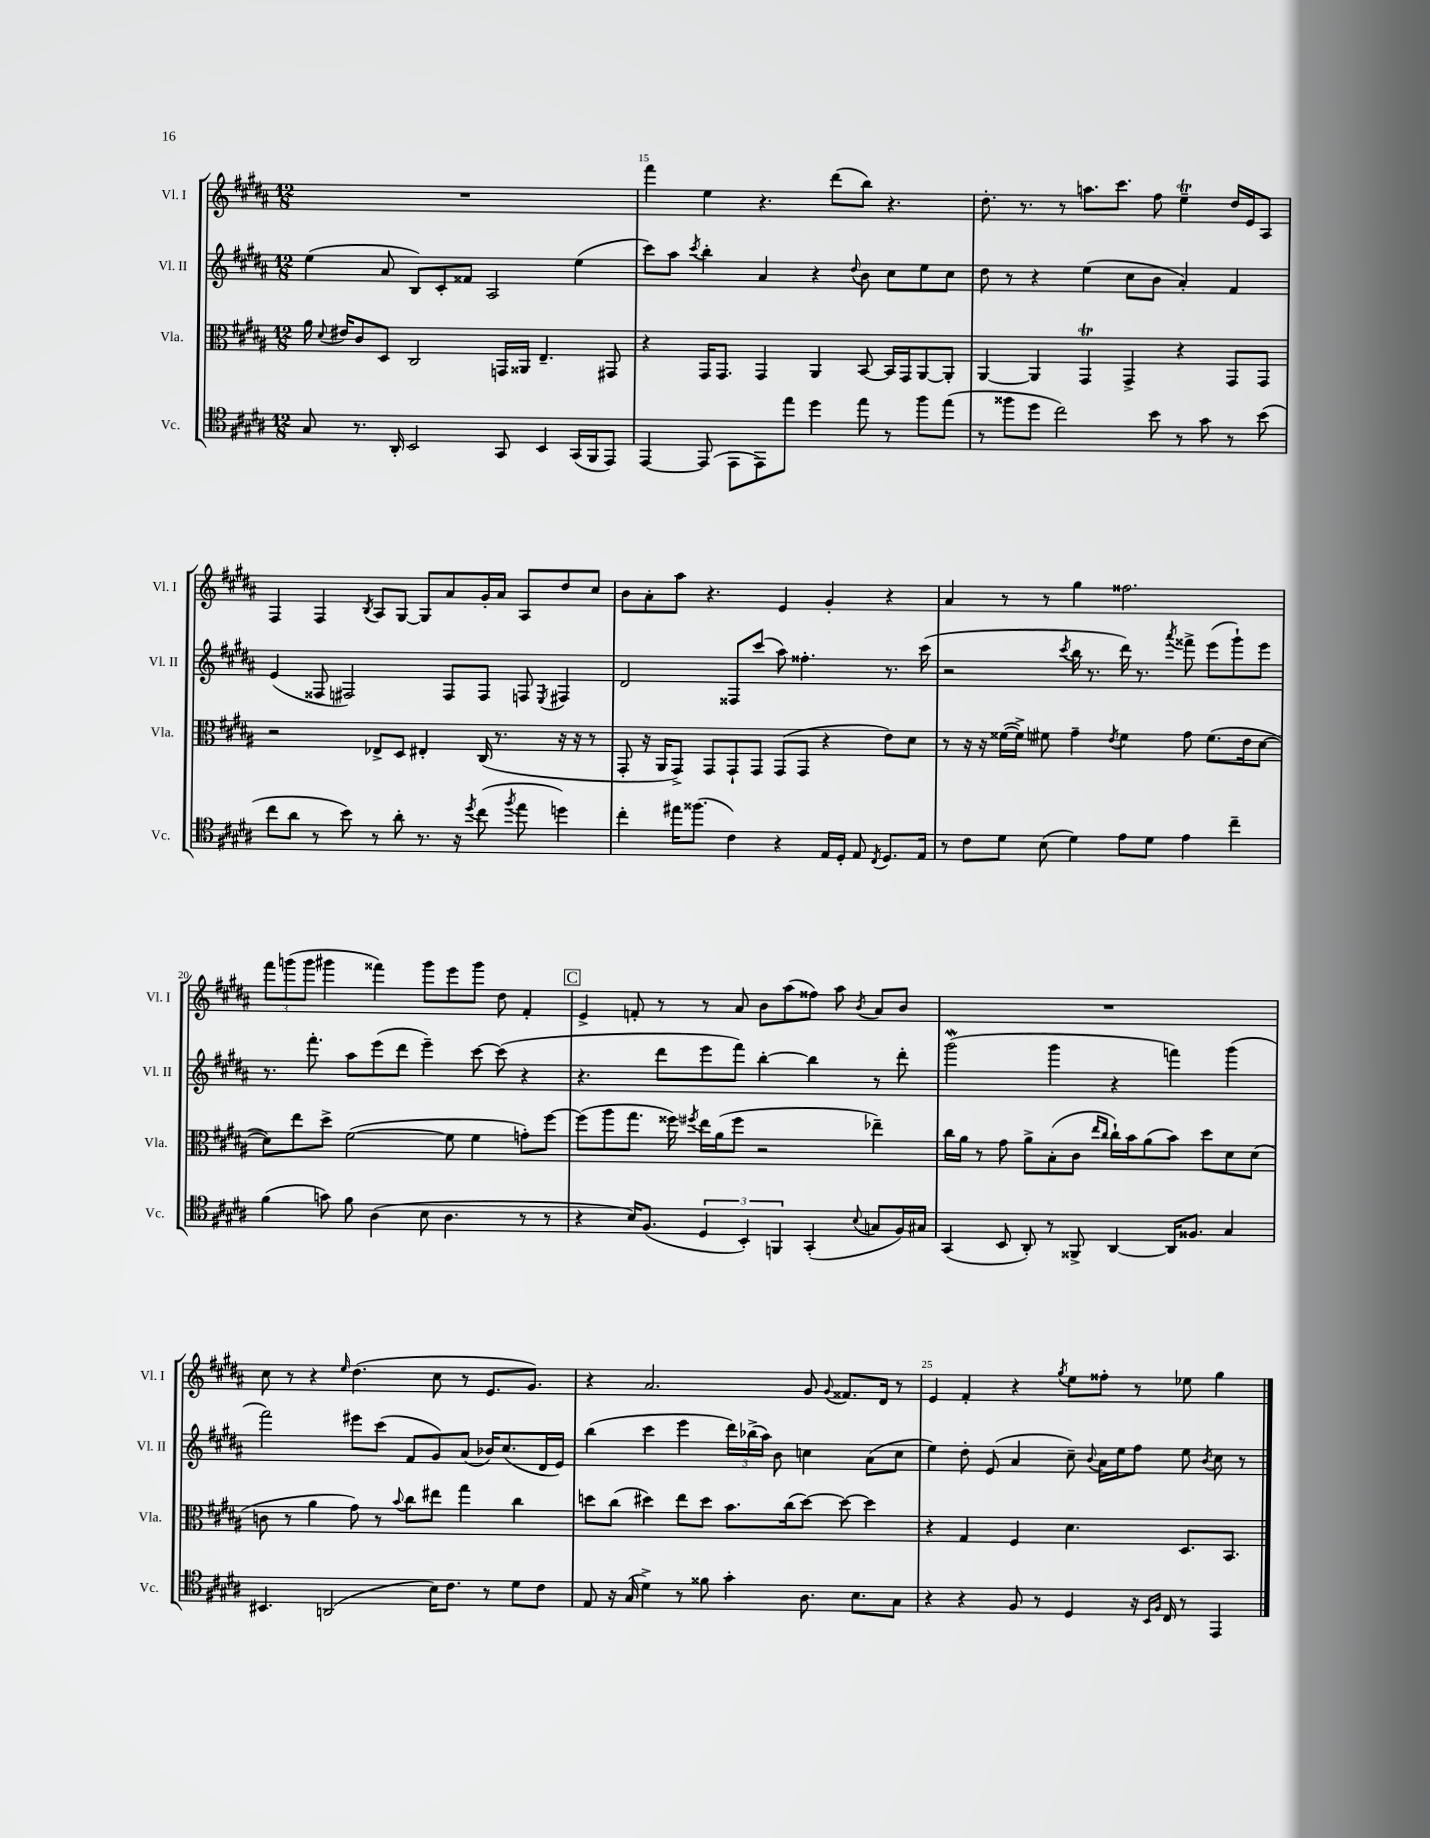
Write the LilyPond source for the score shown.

<<
\new StaffGroup <<
\new Staff = "s0" \with { instrumentName = "Vl. I" shortInstrumentName = "Vl. I" } {
    \clef treble \key b \major \numericTimeSignature \time 12/8
    \autoBeamOff R1. |
    fis'''4 e''4 r4. dis'''8[( b''8]) r4. |
    dis''8.-. r8. r8 a''8.[ cis'''8.] fis''8 e''4--\trill dis''16[ e'16 ais8] |
    fis4 fis4 \acciaccatura { b8 } ais8[ gis8]~ gis8[ ais'8 gis'16-. ais'16] ais8[ dis''8 cis''8] |
    b'8[ ais'8-. ais''8] r4. e'4 gis'4-. r4 |
    ais'4 r8 r8 gis''4 fisis''2. |
    \tuplet 3/2 { fis'''8[ g'''8( g'''8] } gis'''4 fisis'''4) gis'''8[ e'''8 gis'''8] dis''8 fis'4-. |
    \mark \markup { \box "C" } e'4-> f'8-. r8 r8 ais'8 b'8[ ais''8( fisis''8]) ais''8 \acciaccatura { b'8 } ais'8[ b'8] |
    R1. |
    cis''8 r8 r4 \grace { e''16 } dis''4.( cis''8 r8 e'8.[ gis'8.]) |
    r4 ais'2. gis'8 \appoggiatura { gis'8 } fisis'8.[ dis'16] r8 |
    e'4 fis'4-. r4 \acciaccatura { gis''8 } e''8[ fisis''8]-. r8 ees''8 gis''4 \bar "|." |
}
\new Staff = "s1" \with { instrumentName = "Vl. II" shortInstrumentName = "Vl. II" } {
    \clef treble \key b \major \numericTimeSignature \time 12/8
    \autoBeamOff e''4( ais'8 b8[) cis'8-. fisis'8] ais2 e''4( |
    cis'''8[) ais''8] \acciaccatura { cis'''8 } b''4-. ais'4 r4 \appoggiatura { dis''8 } b'8 cis''8[ e''8 cis''8] |
    dis''8 r8 r4 e''4( cis''8[ b'8] ais'4-.) fis'4 |
    e'4( fisis8 fis2) fis8[ fis8] f8 \acciaccatura { e8 } fis4 |
    dis'2 fisis8[ cis'''8]( ais''8) fisis''4.-. r8. cis'''16( |
    r2 \acciaccatura { cis'''8 } b''16 r8. dis'''16) r8. \acciaccatura { ais'''8 } fisis'''8-> e'''8[( gis'''8-!) e'''8] |
    r8. fis'''8.-. ais''8[ e'''8( dis'''8] e'''4--) cis'''8~ cis'''8( r4 |
    \mark \markup { \box "C" } r4. dis'''8[ e'''8 fis'''8]) b''4~-. b''4 r8 dis'''8-. |
    gis'''2\mordent( gis'''4 r4 f'''4) gis'''4( |
    fis'''2) eis'''8[ cis'''8]( fis'8[ gis'8) ais'8]( bes'16[) cis''8.( dis'16 e'16]) |
    b''4( cis'''4 e'''4 \tuplet 3/2 { dis'''16[) bes''16->( ais''16]) } b'8 c''4 ais'8[( c''8] |
    e''4) dis''8-. e'8( ais'4 cis''8--) \appoggiatura { b'8 } ais'16[ e''16 fis''8] e''8 \acciaccatura { b'8 } cis''8 r8 \bar "|." |
}
\new Staff = "s2" \with { instrumentName = "Vla." shortInstrumentName = "Vla." } {
    \clef alto \key b \major \numericTimeSignature \time 12/8
    \autoBeamOff ais'16 \appoggiatura { dis'8 } eis'16[ cis'8 dis8] cis2 g,16[ aisis,16] e4.-- gis,8 |
    r4 gis,16[ gis,8.] gis,4 ais,4 b,8~ b,16[ gis,16 ais,8~ ais,8]-. |
    ais,4~ ais,4 gis,4\trill gis,4-> r4 gis,8[ gis,8] |
    r2 ees8[-> dis8] eis4-. cis16( r8. r16 r16 r8 |
    gis,8-. r16 ais,16[ gis,8]->) gis,8[ gis,8-! gis,8] gis,8[( gis,8] r4 e'8[) dis'8] |
    r8 r16 r16 fisis'16[~( fisis'16]->) fis'8 gis'4-- \acciaccatura { e'8 } fis'4 gis'8 fis'8.[( e'16 dis'8]~ |
    dis'8[) e''8 dis''8]-> fis'2~( fis'8 fis'4 g'8[-.) fis''8]~ |
    \mark \markup { \box "C" } fis''8[( ais''8 gis''8.] fisis''16) \acciaccatura { fis''8 } e''16[ ais'16( fis''8] r2 ees''4--) |
    cis''16[ ais'16] r8 gis'8 ais'8[-> b8-.( cis'8] \grace { e''16[ cis''16] } cis''16[-!) b'16 ais'8( b'8]) dis''8[ dis'8 dis'8]( |
    c'8 r8 ais'4 gis'8) r8 \appoggiatura { b'8 } cis''8[ eis''8] gis''4 cis''4 |
    d''8[ cis''8]( dis''4) e''8[ dis''8] b'8.[ cis''16( dis''8]~) dis''8~ dis''4 |
    r4 gis4 fis4 dis'4. dis8.[ b,8.] \bar "|." |
}
\new Staff = "s3" \with { instrumentName = "Vc." shortInstrumentName = "Vc." } {
    \clef tenor \key b \major \numericTimeSignature \time 12/8
    \autoBeamOff gis8 r8. ais,16-. b,2 gis,8 b,4 gis,16[( fis,16 e,8]) |
    e,4~ e,8( e,8[ e,8) e''8] dis''4 e''8 r8 fis''8[ e''8]( |
    r8 fisis''8[ dis''8] cis''2) b'8 r8 gis'8 r8 b'8( |
    cis''8[ ais'8] r8 b'8) r8 ais'8-. r8. r16 \acciaccatura { dis''8 } cis''8( \acciaccatura { fis''8 } e''8 d''4) |
    cis''4-. eis''16[ fisis''8.]( cis'4) r4 e16[ dis16]-. e8 \acciaccatura { cis8 } dis8.[ e16] |
    r8 cis'8[ dis'8] b8( dis'4) e'8[ dis'8] e'4 cis''4-- |
    fis'4( g'8) fis'8 ais4( b8 ais4. r8 r8 |
    \mark \markup { \box "C" } r4 b16[) fis8.]( \tuplet 3/2 { dis4 b,4-.) f,4 } gis,4-.( \appoggiatura { b8 } g8[ fis16) gis16] |
    gis,4( b,8 ais,8-.) r8 fisis,8-> ais,4~ ais,16[ fisis8.] gis4 |
    bis,4. a,2( b16[) cis'8.] r8 dis'8[ cis'8] |
    e8 r16 gis16( dis'4->) r8 fisis'8 gis'4-. ais8. b8.[ gis8] |
    r4 r4 fis8 r8 dis4 r16 \grace { b,16[ fis16] } cis16 r8 e,4 \bar "|." |
}
>>
>>
\layout { \context { \Score currentBarNumber = #14 \override BarNumber.break-visibility = ##(#f #t #t) barNumberVisibility = #(every-nth-bar-number-visible 5) } }
